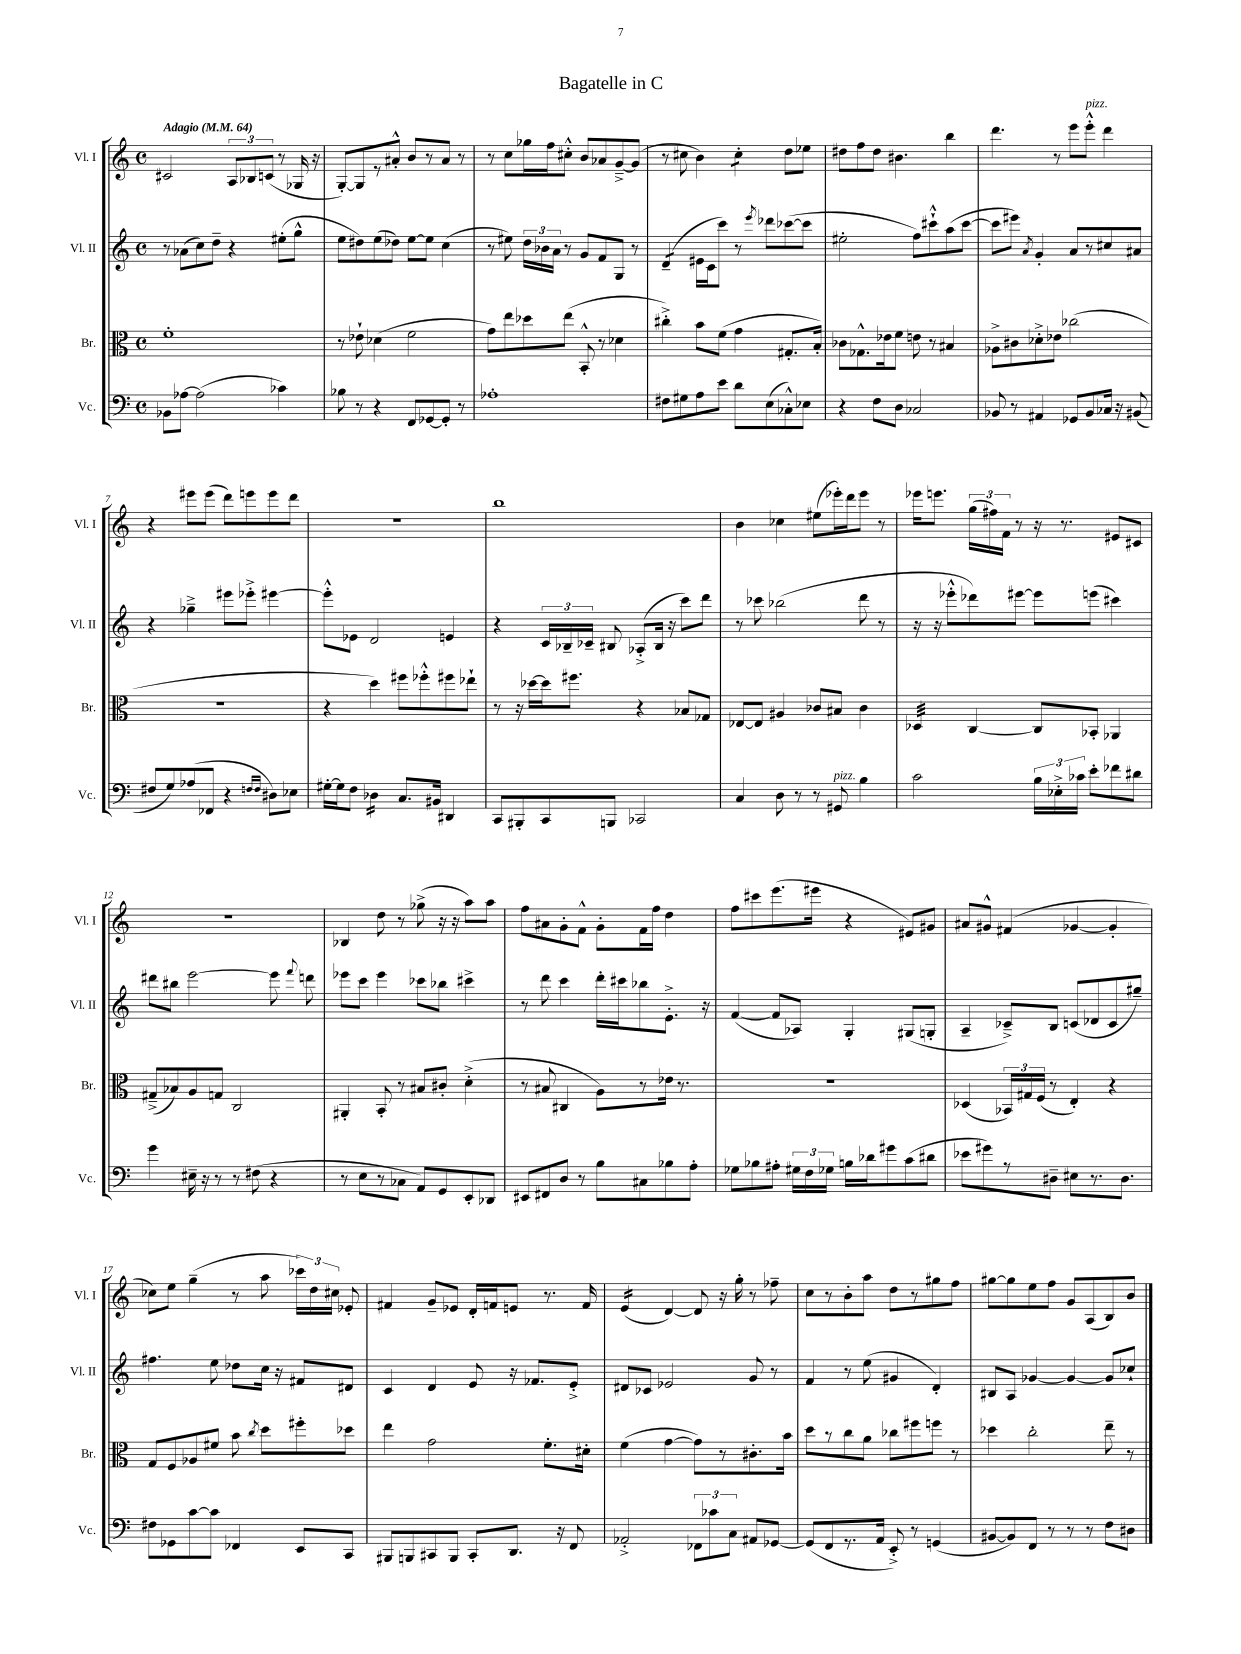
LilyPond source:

\header { title = "Bagatelle in C" }
<<
\new StaffGroup <<
\new Staff = "s0" \with { instrumentName = "Vl. I" shortInstrumentName = "Vl. I" } {
    \clef treble \key c \major \defaultTimeSignature \time 4/4 \tempo "Adagio" 4 = 64
    \autoBeamOff cis'2 \tuplet 3/2 { a8[ bes8 c'8]( } r8 ges16 r16 |
    g8[~-.) g8 r8 ais'8]-.-^ b'8[ r8 ais'8] r8 |
    r8 c''8[ ges''16 f''16 cis''8]-.-^ b'8[ aes'8 g'8~---> g'8]( |
    r8 cis''8 b'4) cis''4:8-. d''8[ ees''8] |
    dis''8[ f''8 dis''8] bis'4. b''4 |
    d'''4. r8 e'''8[ e'''8]-.-^^\markup { \italic "pizz." } d'''4 |
    r4 eis'''8[ eis'''8]( d'''8[) e'''8 e'''8 d'''8] |
    R1 |
    b''1 |
    b'4 ces''4 eis''8[( ees'''16-.) d'''16 ees'''8] r8 |
    ees'''16[ e'''8.] \tuplet 3/2 { g''16[( fis''16) f'16] } r8 r16 r8. eis'8[ cis'8] |
    R1 |
    bes4 d''8 r8 ges''8->( r16 r16 a''8[) a''8] |
    f''8[ ais'8 g'8-. f'8]-^ g'8[-. f'16 f''16] d''4 |
    f''8[ cis'''8 e'''8.( eis'''16] r4 eis'8[) gis'8] |
    ais'8[ gis'8]-^ fis'4( ges'4~ ges'4-. |
    ces''8[) e''8] g''4--( r8 a''8 \tuplet 3/2 { ces'''16[) d''16 cis''16] } ees'8-. |
    fis'4 g'8[-- ees'8] d'16[-. f'16 e'8] r8. f'16 |
    e'4:16( d'4~) d'8 r16 g''16-. r8 fes''8-- |
    c''8[ r8 b'8-. a''8] d''8[ r8 gis''8 f''8] |
    gis''8[~ gis''8 e''8 f''8] g'8[ a8( b8) b'8] \bar "|." |
}
\new Staff = "s1" \with { instrumentName = "Vl. II" shortInstrumentName = "Vl. II" } {
    \clef treble \key c \major \defaultTimeSignature \time 4/4
    \autoBeamOff r8 aes'8[( c''8) d''8]-- r4 eis''8[-.( g''8]-^ |
    e''8[ dis''8) e''8( des''8]) e''8[~ e''8] c''4( |
    r8 eis''8) \tuplet 3/2 { d''16[ bes'16 a'16] } r8 g'8[ f'8 g8] r8 |
    d'4:8--( eis'16[ c'16 c'''8]) r8 \acciaccatura { e'''8 } des'''8[ ces'''8~( ces'''8] |
    eis''2-. f''8[) cis'''8-!-^ a''8( cis'''8]~ |
    cis'''8[ eis'''8]) \acciaccatura { a'8 } g'4-. a'8[ r8 cis''8 ais'8] |
    r4 ges''4---> eis'''8[ ees'''8]-.-> eis'''4~ |
    eis'''8[-.-^ ees'8] d'2 e'4 |
    r4 \tuplet 3/2 { c'16[ bes16-- ces'16]-- } bis8 aes8[-.->( bis16] r16 c'''8[) d'''8] |
    r8 ces'''8 bes''2( d'''8 r8 |
    r16 r16 ees'''8[-.-^ des'''8) eis'''8]~ eis'''8[ e'''8]( cis'''4) |
    dis'''8[ bis''8] e'''2~ e'''8 \appoggiatura { f'''8 } d'''8 |
    ees'''8[ c'''8] ees'''4 ces'''8[ bes''8] cis'''4-> |
    r8 d'''8 c'''4 d'''16[-. cis'''16 bes''8 e'8.]-.-> r16 |
    f'4~( f'8[ aes8]) g4-. gis8[( g8]-. |
    a4-- ces'8[--->) b8] c'8[( des'8 c'8 gis''8]--) |
    fis''4. e''8 des''8[ c''16] r16 fis'8[ dis'8] |
    c'4 d'4 e'8 r16 fes'8.[ e'8]-.-> |
    dis'8[ ces'8] ees'2 g'8 r8 |
    f'4 r8 e''8( gis'4 d'4-.) |
    bis8[ a8] ges'4~ ges'4~ ges'8[ ces''8]-! \bar "|." |
}
\new Staff = "s2" \with { instrumentName = "Br." shortInstrumentName = "Br." } {
    \clef alto \key c \major \defaultTimeSignature \time 4/4
    \autoBeamOff f'1-. |
    r8 ees'8-! des'4( f'2 |
    g'8[) e''8 des''8 e''8]( b,8-.-^ r8 des'4 |
    cis''4-.->) b'8[ f'8]( g'4 gis8.[-. b16]-.) |
    ces'8[ ges8.-^ ees'16 f'8] e'8 r8 bis4 |
    aes8[-> cis'8 des'8-.-> ees'8] ces''2( |
    R1 |
    r4 d''4) fis''8[ fes''8-.-^ fis''8 ees''8]-! |
    r8 r16 des''16[~ des''16 fis''8.] r4 bes8[ ges8] |
    ees8[~ ees8] ais4 ces'8[ bis8] ces'4 |
    des4:32 c4~ c8[ bes,8]-. aes,4 |
    gis8[--->( bes8) a8 g8] c2 |
    ais,4-. b,8-. r8 bis8[ cis'8]-. d'4-.->( |
    r8 bis8 cis4 a8[) r8 ees'16] r8. |
    R1 |
    des4( \tuplet 3/2 { bes,16[) gis16 f16]( } r8 e4-.) r4 |
    g8[ f8 aes8 fis'8] b'8 \acciaccatura { c''8 } d''8[ fis''8-. des''8] |
    e''4 g'2 f'8.[-. dis'16]-. |
    f'4( g'4~ g'8[) r8 cis'8.-. b'16] |
    d''8[ r8 c''8 a'8] ces''8[ fis''8 f''8] r8 |
    des''4 c''2-. e''8-- r8 \bar "|." |
}
\new Staff = "s3" \with { instrumentName = "Vc." shortInstrumentName = "Vc." } {
    \clef bass \key c \major \defaultTimeSignature \time 4/4
    \autoBeamOff bes,8[ aes8]~ aes2( ces'4) |
    bes8 r8 r4 f,8[ ges,8~ ges,8]-. r8 |
    aes1-. |
    fis8[ gis8 a8 e'8] d'8[ e8( ces8-.-^) ees8] |
    r4 f8[ d8] ces2 |
    bes,8 r8 ais,4 ges,8[ bes,8 ces16] r16 bis,8( |
    fis8[ g8) aes8( fes,8] r4 \grace { f16[ f16] } dis8[) ees8] |
    gis16[~-. gis16 f8] des4:16 c8.[ bis,16] dis,4 |
    c,8[ bis,,8-. c,8 b,,8] ces,2 |
    c4 d8 r8 r8 gis,8^\markup { \italic "pizz." } b4 |
    c'2 \tuplet 3/2 { b16[ ees16-.-> ces'16] } e'8[-. fes'8 dis'8] |
    g'4 eis16-- r16 r8 r8 fis8( r4 |
    r8 e8[ r8 ces8] a,8[) g,8 e,8-. des,8] |
    eis,8[ fis,8 d8] r8 b8[ cis8 bes8 a8]-. |
    ges8[ bes8 ais8]-. \tuplet 3/2 { gis16[ f16 ges16] } b16[ des'16 gis'8 c'8( dis'8] |
    ees'8[ gis'8) r8 dis8]-- eis8[ r8. dis8.] |
    fis8[ ges,8 c'8~ c'8] fes,4 e,8[ c,8] |
    bis,,8[ b,,8 cis,8 b,,8] cis,8[-. d,8.] r16 f,8 |
    aes,2-.-> \tuplet 3/2 { fes,8[ ces'8 c8] } ais,8[ ges,8]~ |
    ges,8[( f,8 r8. a,16] e,8-.->) r8 g,4( |
    bis,8[~ bis,8) f,8] r8 r8 r8 f8[ dis8] \bar "|." |
}
>>
>>
